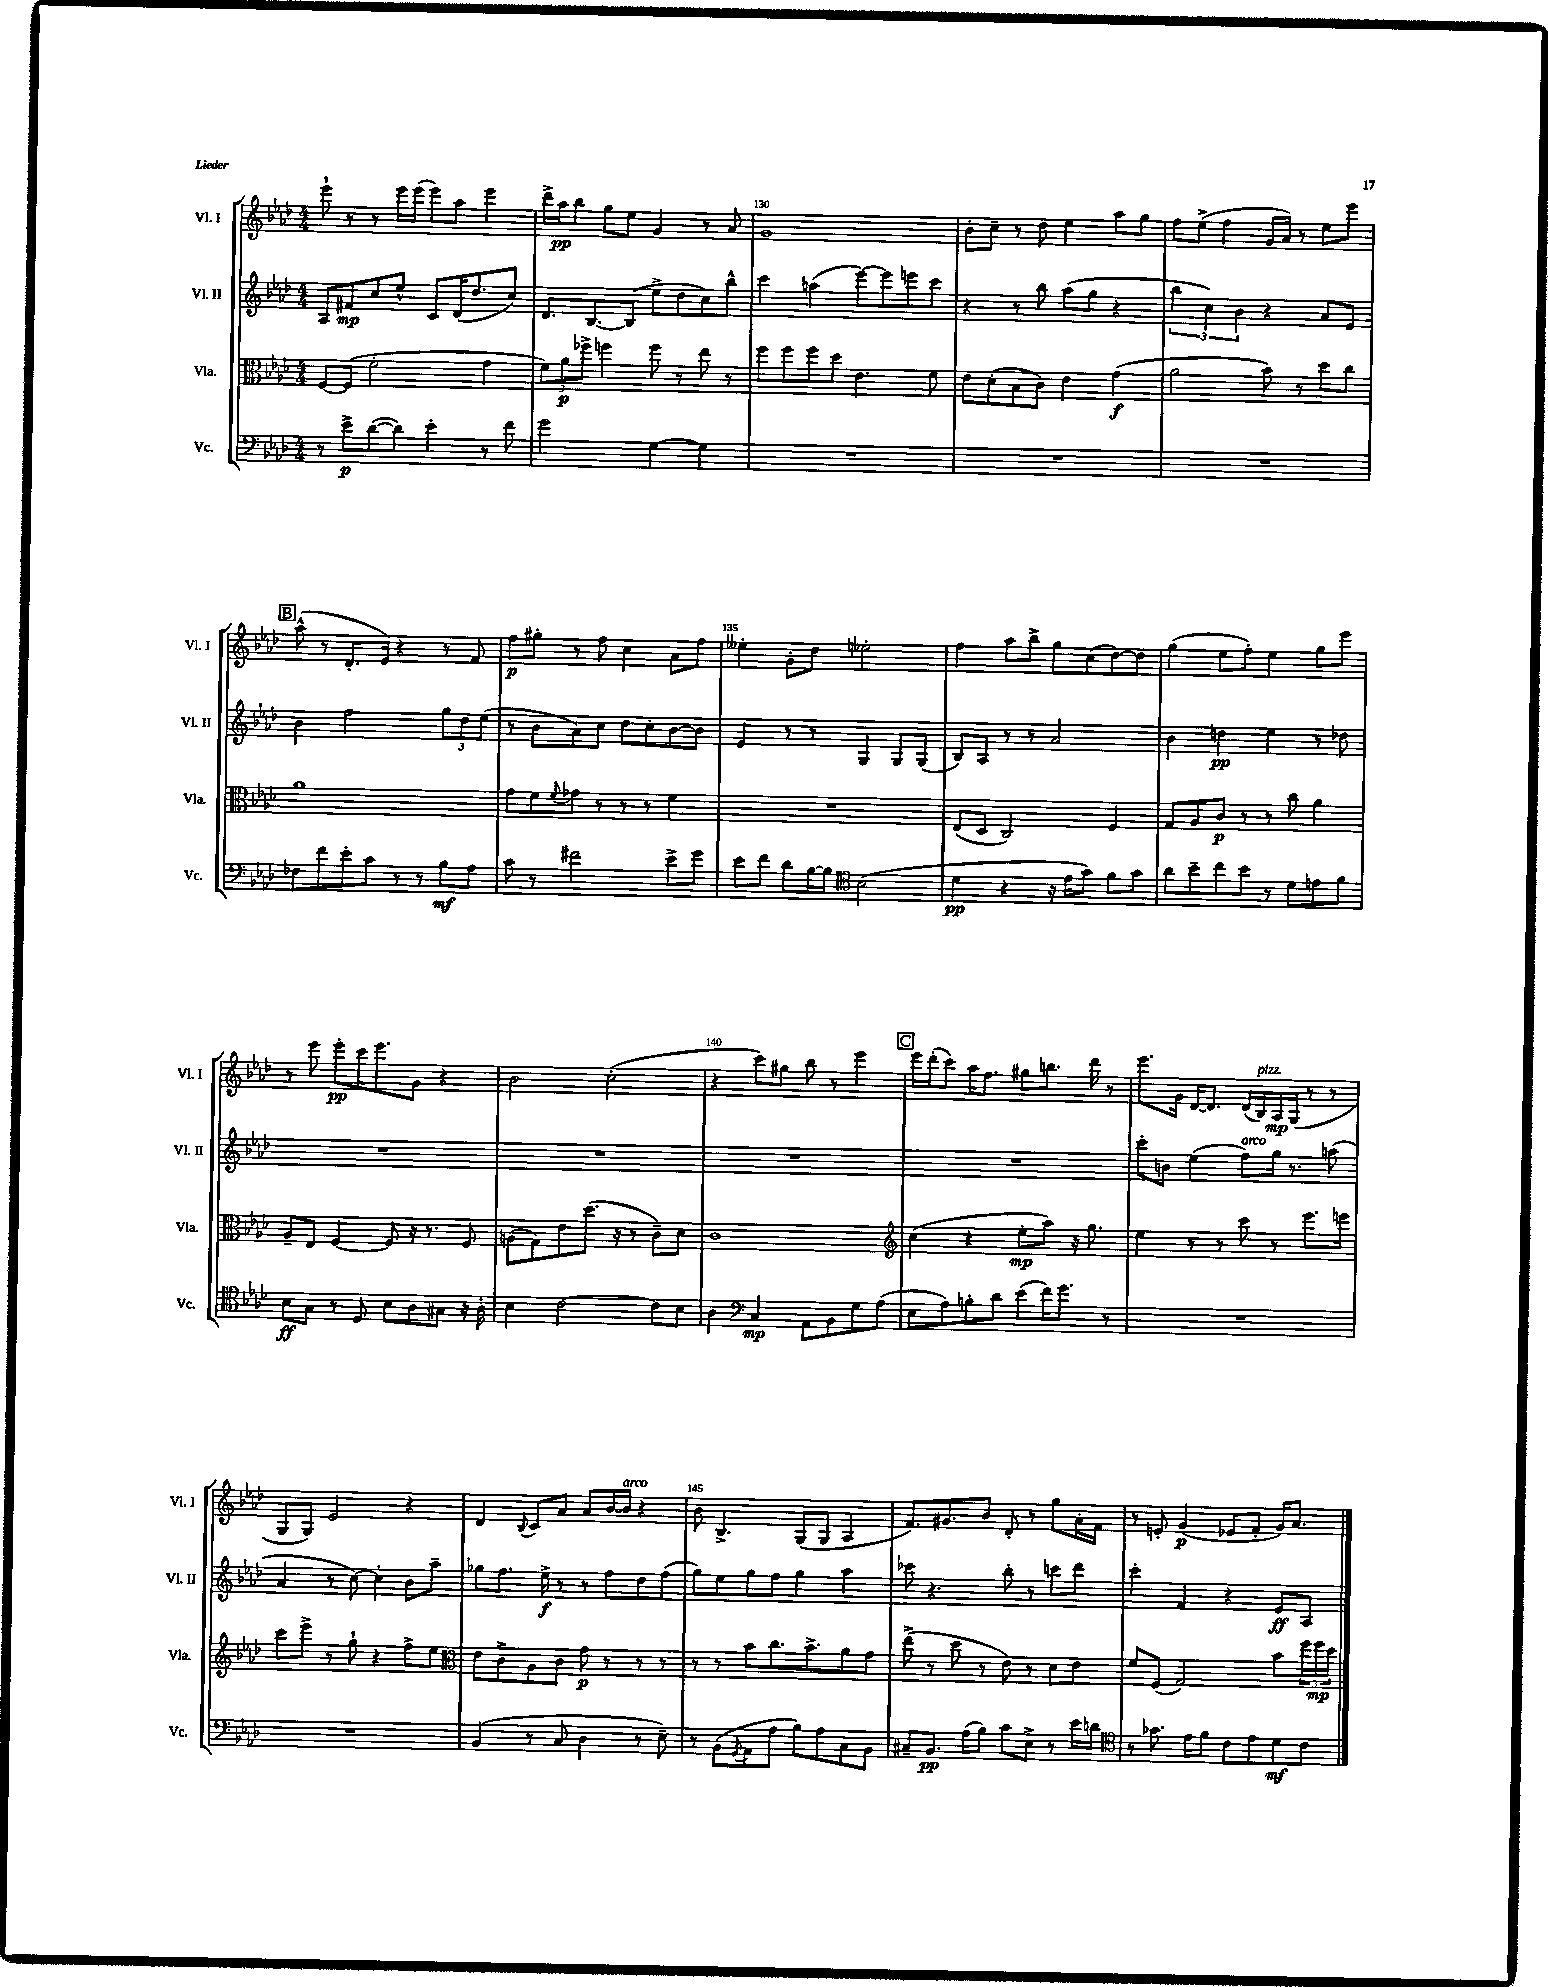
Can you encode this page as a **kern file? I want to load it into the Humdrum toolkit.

**kern	**kern	**kern	**kern
*staff4	*staff3	*staff2	*staff1
*clefF4	*clefC3	*clefG2	*clefG2
*k[b-e-a-d-]	*k[b-e-a-d-]	*k[b-e-a-d-]	*k[b-e-a-d-]
*M4/4	*M4/4	*M4/4	*M4/4
8r	[8F/L	8A-/L	8eee-`\
8e-^\L	(8F/]J	8f#/	8r
([8d-\	2f'\	8cc/	8r
8d-\]J)	.	8ee-^^/J	16eee-\LL
.	.	.	(16eee-\JJ
4e-'\	.	8c/L	8eee-\L)
.	.	(16d-/K	8aa-\J
.	.	8.dd-/	.
8r	4g\	.	4eee-\
8f\	.	8cc/J)	.
=	=	=	=
2g\	12f\L)	8.d-/L	16ddd-^\LL
.	.	.	16aa-\J
.	12a-\	.	.
.	.	.	8bb-\J
.	12ff-^\J	.	.
.	.	[8.B-/	.
.	4ff\	.	8gg\L
.	.	(8B-/]J	8ee-\J
[4G\	8ff\	8ee-^\L	4g/
.	8r	8dd-\	.
4G\]	8ee-\	8cc\)	8r
.	8r	8bb-^^\J	8a-/
=	=	=	=
1r	8ff\L	4ccc\	1g
.	8ff\	.	.
.	8ff\	(4aa\	.
.	8dd-\J	.	.
.	4.e-\	[8eee-\L)	.
.	.	8eee-\]	.
.	.	8eee\	.
.	8f\	8ccc\J	.
=	=	=	=
1r	8e-\L	4r	8b-'\L
.	(8d-'\	.	8cc~\J
.	8B-\	8r	8r
.	8c\J)	8bb-\	8dd-\
.	4e-\	(8aa-\L	4ee-\
.	.	8gg\J	.
.	(4g\	4r	8aa-\L
.	.	.	8gg\J
=	=	=	=
1r	2a-\	6bb-\	8ff\L
.	.	.	(8ee-^\J
.	.	6cc\)	.
.	.	.	4ff\
.	.	6b-\	.
.	8b-\)	4r	16g/LL
.	.	.	16a-/JJ)
.	8r	.	8r
.	8dd-\L	8a-/L	8ee-\L
.	8cc\J	8e-/J	8eee-\J
=	=	=	=
8F-\L	1a-	4b-\	(8aa-^^\
8f\	.	.	8r
8e-'\	.	2ff\	8.d-'/L
8c\J	.	.	.
.	.	.	16e-/Jk)
8r	.	.	4r
8r	.	.	.
8B-\L	.	12gg\L	8r
.	.	12dd-\	.
8A-\J	.	.	8f/
.	.	(12ee-\J	.
=	=	=	=
8c\	8g\L	8r	8ff\L
8r	8f\	8b-\L	8gg#'\J
.	8qqf/	.	.
2f#\	8g-\J	8a-\)	8r
.	8r	8cc\J	8ff\
.	8r	8dd-\L	4cc\
.	8r	8cc'\	.
8e-^\L	4f\	[8b-\	8a-\L
8g\J	.	8b-\]J	8ff\J
=	=	=	=
8e-\L	1r	4e-/	4ee--'\
8f\J	.	.	.
8d-\L	.	8r	8g'\L
[16B-\L	.	8r	8dd-\J
16B-\]JJ	.	.	.
*clefC4	*	*	*
(2B-\	.	4G/	2ee-'\
.	.	8G/L	.
.	.	(8G/J	.
=	=	=	=
4d-\	(8E-/L	8B-/L)	4ff\
.	8D-/J	8A-/J	.
4r	2C/)	8r	8aa-\L
.	.	8r	8bb-^\J
16r	.	2a-/	8gg\L
16e-\LK	.	.	.
8g\J)	.	.	(8cc\
8f\L	4F/	.	[8dd-\)
8g\J	.	.	8dd-\]J
=	=	=	=
8a-\L	8G/L	4b-\	(4gg\
8b-~\	8A-/	.	.
8cc\	8c/J	4dd\	8ee-\L
8b-\J	8r	.	8ff'\J)
8r	8r	4ee-\	4ee-\
8d-\L	8cc\	.	.
8e\	4a-\	8r	8gg\L
8f\J	.	8dd-\	8eee-\J
=	=	=	=
8B-\L	8A-~/L	1r	8r
8G\J	8E-/J	.	8eee-\
8r	[4F/	.	8eee-'\L
8D-/	.	.	16ccc\K
.	.	.	8.eee-\
8B-\L	8F/]	.	.
8A-\	16r	.	8g\J
.	8.r	.	.
8G#\J	.	.	4r
16r	8F/	.	.
16A-'\	.	.	.
=	=	=	=
4B-\	(8A\L	1r	2b-\
.	8G\)	.	.
[2c\	8e-\	.	.
.	(8.dd-\J	.	.
.	.	.	(2cc'\
.	16r	.	.
.	8r	.	.
8c\]L	8c~\L)	.	.
8B-\J	8d-\J	.	.
=	=	=	=
4A-\	1c	1r	4r
*clefF4	*	*	*
4C/	.	.	8ccc\L)
.	.	.	8gg#\J
8AA-\L	.	.	8bb-\
8BB-\	.	.	8r
8G\	.	.	4eee-\
(8A-\J	.	.	.
=	=	=	=
*	*clefG2	*	*
8E-\L	(4cc\	1r	16eee-\LL
.	.	.	(16ddd-'\J
8A-\)	.	.	8ccc\J)
8B'\	4r	.	16aa-\LK
.	.	.	8.ff\J
8d-\J	.	.	.
(8e-\L	8ee-'\L	.	8gg#\L
16f\K)	8aa-\J)	.	8.bb\J
8.g\J	.	.	.
.	16r	.	.
.	8.gg\	.	16ddd-\
8r	.	.	8r
=	=	=	=
1r	4ee-\	8ccc'\L	8.eee-\L
.	.	8b\J	.
.	.	.	16g\Jk
.	8r	(4ee-\	[16d-/LK
.	.	.	8.d-/]J
.	8r	.	.
.	8ccc\	8ff\L)	(16d-/LL
.	.	.	16B-/)
.	8r	16gg\Jk	16A-/
.	.	8.r	(16G/JJ
.	8.eee-\L	.	8r
.	.	(8aa\	8r
.	16eee\Jk	.	.
=	=	=	=
1r	8ccc\L	4a-/	8G/L
.	8eee-^\J	.	8G/J)
.	8r	8r	2e-/
.	8gg`\	[8cc\)	.
.	4r	4cc'\]	.
.	8ff^\L	8b-\L	4r
.	8ee-\J	8aa-~\J	.
=	=	=	=
*	*clefC3	*	*
(4BB-/	8e-\L	8gg-\L	4d-/
.	8c^\	8.ff\J	.
.	.	.	8qqB-/
8r	8A-\	.	8c/L
.	.	16ee-^\	.
8C/	8c\J	8r	8a-/J
4D-\	8g\	8r	8a-/L
.	8r	8ff\L	[16b-/L
.	.	.	16b-/]JJ
8r	8r	8dd-\	4r
8E-~\)	8r	(8ff\J	.
=	=	=	=
8r	8r	8gg\L)	8b-\
(8BB-\L	8r	8ee-\	4.B-^/
8qGG/	.	.	.
8AA-\	8b-\L	8gg\	.
8A-\J	8.cc\	8ff\J	.
8B-\L)	.	4gg\	(8G/L
.	8.b-^\	.	.
8A-\	.	.	8G/J
8C\	8a-\	4aa-\	4A-/
8BB-\J	8g\J	.	.
=	=	=	=
8C#~/L	(8ee-^\	8ccc-\	8.f/L)
8.BB-/J	8r	4.r	.
.	.	.	8.g#/
.	8dd-\	.	.
(16A-\LK	.	.	.
8B-\J)	8r	.	8b-/J
8c\L	8e-\)	8bb-'\	8d-'/
8E-^\J	8r	8r	8r
8r	8d-\L	8ccc\L	8gg\L
16e-\LL	8e-\J	8ddd-\J	16a-'\L
16d\JJ	.	.	16f\JJ
=	=	=	=
*clefC4	*	*	*
8r	8f/L	4ccc'\	8r
8.g-\	(8F/J	.	8e'/
.	2G/)	4f/	(4g/
16e-\LK	.	.	.
8f\J	.	.	.
8c\L	.	4r	8e-/L
8e-\	.	.	8f'/J
8d-\	8b-\L	8e-/L	16g/LK)
.	.	.	8.a-/J
8c\J	24ff\L	8A-/J	.
.	24ff\	.	.
.	24dd-\JJ	.	.
==	==	==	==
*-	*-	*-	*-
